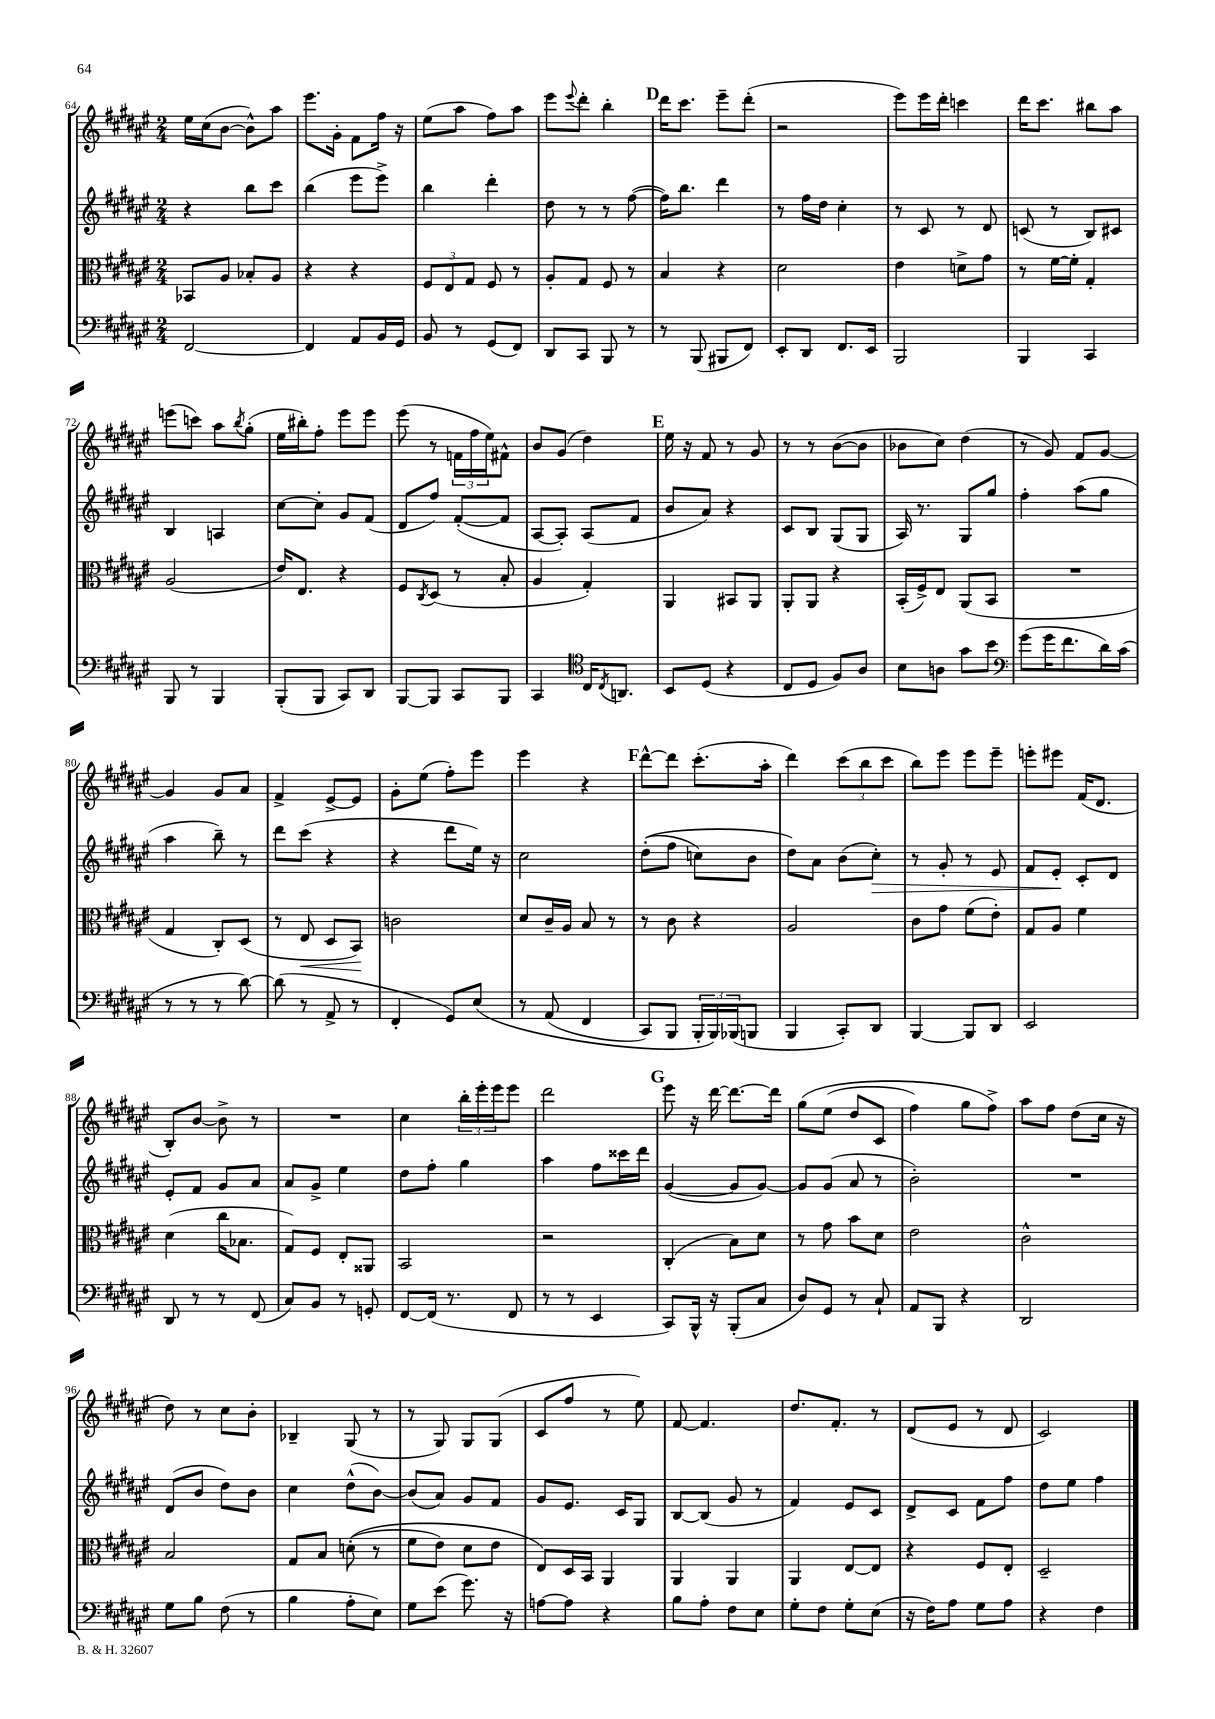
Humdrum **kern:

**kern	**kern	**kern	**kern
*staff4	*staff3	*staff2	*staff1
*clefF4	*clefC3	*clefG2	*clefG2
*k[f#c#g#d#a#e#]	*k[f#c#g#d#a#e#]	*k[f#c#g#d#a#e#]	*k[f#c#g#d#a#e#]
*M2/4	*M2/4	*M2/4	*M2/4
[2FF#	8BB-	4r	16ee#
.	.	.	(16cc#
.	8A#	.	[8b
.	8B-'	8bb	8b^^])
.	8A#	8ccc#	8aa#
=	=	=	=
4FF#]	4r	(4bb	8.eee#
.	.	.	16g#'
8AA#	4r	8eee#	8f#
16BB	.	8eee#^)	16ff#
16GG#	.	.	16r
=	=	=	=
8BB	12F#	4bb	(8ee#
.	12E#	.	.
8r	.	.	8aa#
.	12G#	.	.
(8GG#	8F#	4ddd#'	8ff#)
8FF#)	8r	.	8aa#
=	=	=	=
8DD#	8A#'	8dd#	8eee#
.	.	.	8qqeee#
8CC#	8G#	8r	8ddd#'
8BBB	8F#	8r	4bb'
8r	8r	([8ff#	.
=	=	=	=
8r	4B	16ff#])	16ddd#
.	.	8.bb	8.ccc#
(8BBB	.	.	.
8BBB#	4r	4ddd#	8eee#~
8FF#)	.	.	(8ddd#'
=	=	=	=
8EE#'	2d#	8r	2r
8DD#	.	16ff#	.
.	.	16dd#	.
8.FF#	.	4cc#'	.
16EE#	.	.	.
=	=	=	=
2BBB	4e#	8r	8eee#)
.	.	8c#	16eee#
.	.	.	16ddd#'
.	8d^	8r	4ccc
.	8g#	8d#	.
=	=	=	=
4BBB	8r	(8c	16ddd#
.	.	.	8.ccc#
.	[16f#	8r	.
.	16f#']	.	.
4CC#	4G#'	8B)	8bb#
.	.	8c#	8aa#
=	=	=	=
8BBB	(2A#	4B	(8eee
8r	.	.	8ccc)
4BBB	.	4A	8aa#
.	.	.	8qbb
.	.	.	(8gg#'
=	=	=	=
(8BBB'	16e#)	[8cc#	16ee#
.	8.E#	.	16bb#')
8BBB	.	8cc#']	8ff#'
8CC#)	4r	8g#	8eee#
8DD#	.	(8f#	8eee#
=	=	=	=
[8BBB	8F#	8d#	(8eee#
.	8qC#	.	.
8BBB]	(8D#	8ff#)	8r
8CC#	8r	([8f#'	24f
.	.	.	24ff#
.	.	.	24ee#)
8BBB	8B'	8f#]	8f#^^
=	=	=	=
4CC#	4A#	[8A#	8b
.	.	8A#'])	(8g#
*clefC4	*	*	*
16C#	4G#')	(8A#	4dd#)
8qC#	.	.	.
8.AA	.	.	.
.	.	8f#	.
=	=	=	=
8BB	4AA#	8b	16ee#
.	.	.	16r
(8D#	.	8a#)	8f#
4r	8BB#	4r	8r
.	8AA#	.	8g#
=	=	=	=
8C#	8AA#'	8c#	8r
8D#	8AA#	8B	8r
8F#)	4r	(8G#	([8b
8A#	.	8G#	8b]
=	=	=	=
8B	(16BB'	16A#)	8b-
.	16F#^)	8.r	.
8A	8E#	.	8cc#)
8g#	(8AA#	8G#	(4dd#
8b	8BB	8gg#	.
=	=	=	=
*clefF4	*	*	*
(8g#	2r	4ff#'	8r
16g#	.	.	8g#)
8.f#	.	.	.
.	.	(8aa#	8f#
16d#)	.	8gg#	[8g#
(16c#	.	.	.
=	=	=	=
8r	4G#	4aa#	4g#]
8r	.	.	.
8r	8C#')	8bb~)	8g#
[8d#)	(8D#	8r	8a#
=	=	=	=
(8d#]	8r	8ddd#	4f#^
8r	8E#	(8ccc#	.
8AA#^	8D#	4r	[8e#^
8r	8BB)	.	8e#]
=	=	=	=
4FF#'	2c	4r	8g#'
.	.	.	(8ee#
8GG#)	.	8ddd#	8ff#')
&(8E#	.	16ee#)	8eee#
.	.	16r	.
=	=	=	=
8r	8d#	2cc#	4eee#
(8AA#	16c#~	.	.
.	16A#	.	.
4FF#	8B	.	4r
.	8r	.	.
=	=	=	=
8CC#)	8r	&((8dd#'	[8ddd#^^
8BBB	8c#	8ff#	8ddd#]
24BBB'	4r	8cc)	(8.ccc#'
24BBB&)	.	.	.
(24BBB-	.	.	.
8BBB	.	8b	.
.	.	.	16aa#'
=	=	=	=
4BBB	2A#	8dd#&)	4ddd#)
.	.	8a#	.
8CC#')	.	(8b	(12ccc#
.	.	.	12bb
8DD#	.	8cc#')	.
.	.	.	12ccc#
=	=	=	=
[4BBB	8c#	8r	8bb)
.	8g#	8g#'	8eee#
8BBB]	(8f#	8r	8eee#
8DD#	8e#')	8e#	8eee#~
=	=	=	=
2EE#	8G#	8f#	8eee'
.	8A#	8e#'	8eee#
.	4f#	8c#'	(16f#
.	.	.	8.d#
.	.	8d#	.
=	=	=	=
8DD#	(4d#	8e#'	8B')
8r	.	8f#	[8b
8r	16cc#	8g#	8b^]
.	8.B-	.	.
(8FF#	.	8a#	8r
=	=	=	=
8C#)	8G#)	8a#	2r
8BB	8F#	8g#^	.
8r	8E#'	4ee#	.
8GG'	8AA##	.	.
=	=	=	=
[8FF#	2BB	8dd#	4cc#
(16FF#]	.	8ff#'	.
8.r	.	.	.
.	.	4gg#	24bb'
.	.	.	24eee#'
.	.	.	24eee#
8FF#	.	.	8eee#
=	=	=	=
8r	2r	4aa#	2ddd#
8r	.	.	.
4EE#	.	8ff#	.
.	.	16ccc##	.
.	.	16ddd#	.
=	=	=	=
8CC#)	(4C#'	([4g#	8eee#
16BBB^^	.	.	16r
16r	.	.	[16ddd#
(8BBB'	8B)	8g#]	8.ddd#_
8C#	8d#	[8g#)	.
.	.	.	16ddd#]
=	=	=	=
8D#)	8r	8g#]	&(8gg#
8GG#	8g#	(8g#	(8ee#
8r	8b	8a#	8dd#
8C#`	8d#	8r	8c#
=	=	=	=
8AA#	2e#	2b')	4ff#)
8BBB	.	.	.
4r	.	.	8gg#
.	.	.	8ff#^&)
=	=	=	=
2DD#	2c#^^	2r	8aa#
.	.	.	8ff#
.	.	.	(8dd#
.	.	.	16cc#
.	.	.	16r
=	=	=	=
8G#	2B	(8d#	8dd#)
8B	.	8b	8r
(8F#	.	8dd#)	8cc#
8r	.	8b	8b'
=	=	=	=
4B	8G#	4cc#	4B-~
.	8B	.	.
8A#'	&((8d'	(8dd#^^	(8G#
8E#)	8r	[8b)	8r
=	=	=	=
8G#	8f#	(8b]	8r
(8e#	8e#)	8a#)	8G#)
8.g#)	8d#	8g#	8G#
.	8e#	8f#	(8G#
16r	.	.	.
=	=	=	=
[8A	8E#&)	8g#	8c#
8A]	16D#	8.e#	8ff#
.	16BB	.	.
4r	4AA#	.	8r
.	.	16c#	.
.	.	8G#	8ee#)
=	=	=	=
8B	4AA#	[8B	[8f#
8A#'	.	(8B]	4.f#]
8F#	4AA#	8g#	.
8E#	.	8r	.
=	=	=	=
8G#'	4AA#	4f#)	8.dd#
8F#	.	.	.
.	.	.	8.f#'
8G#'	[8E#	8e#	.
(8E#	8E#]	8c#	8r
=	=	=	=
16r	4r	8d#^	(8d#
16F#)	.	.	.
8A#	.	8c#	8e#
8G#	8F#	8f#	8r
8A#	8E#'	8ff#	8d#
=	=	=	=
4r	2D#~	8dd#	2c#)
.	.	8ee#	.
4F#	.	4ff#	.
==	==	==	==
*-	*-	*-	*-
